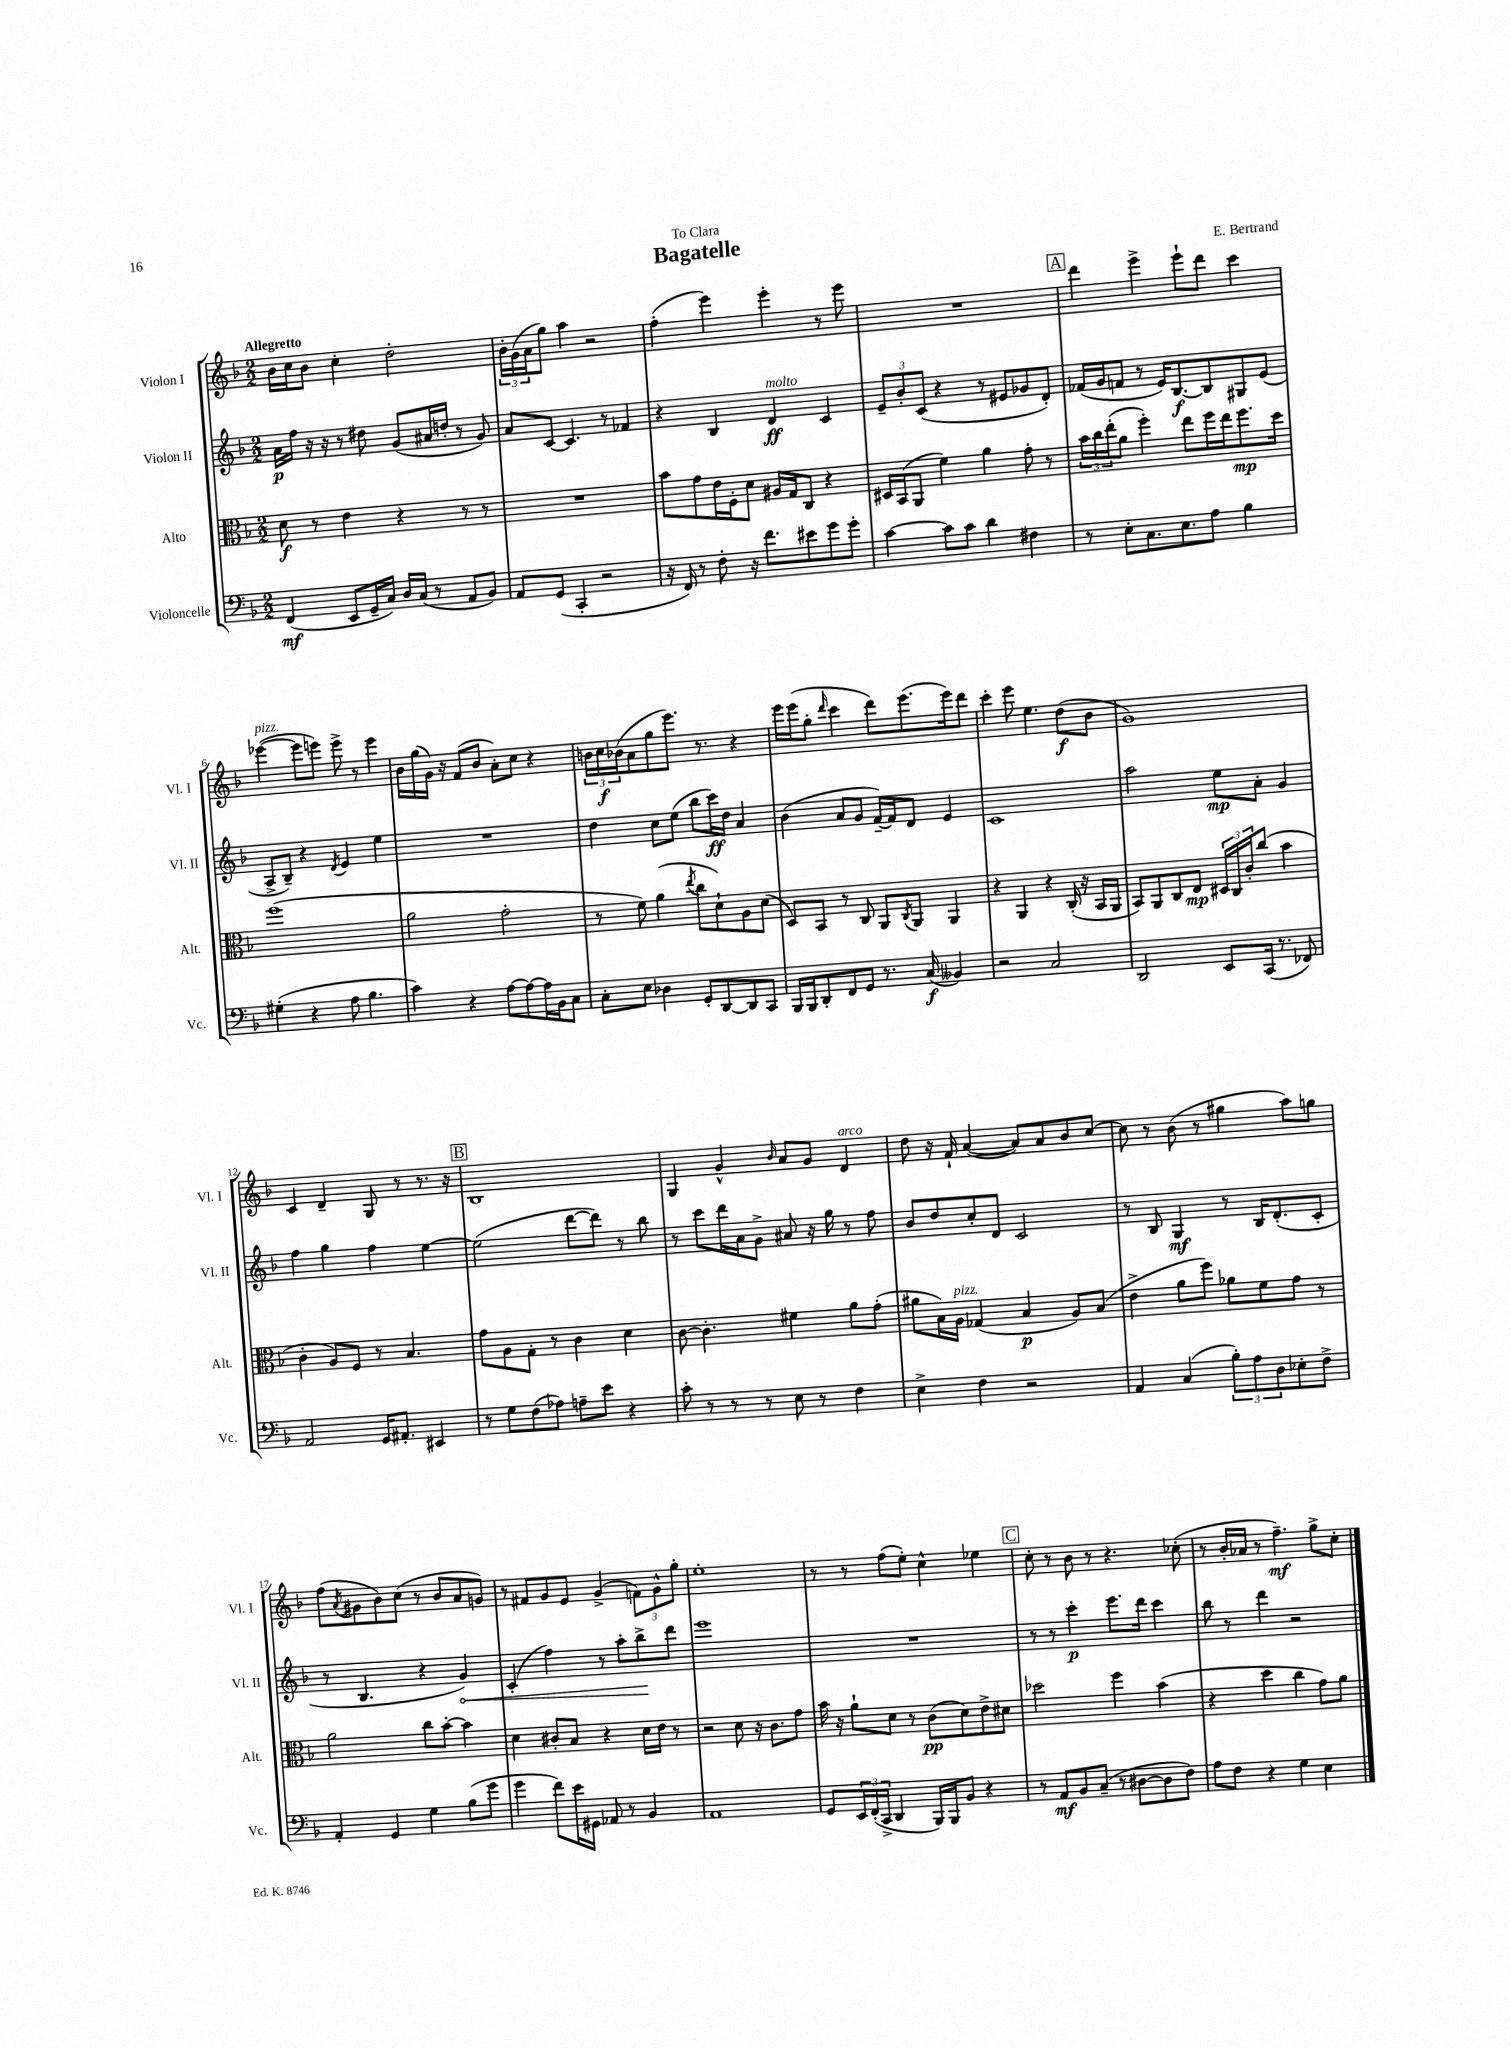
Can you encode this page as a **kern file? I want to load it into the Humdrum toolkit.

**kern	**kern	**kern	**kern
*staff4	*staff3	*staff2	*staff1
*clefF4	*clefC3	*clefG2	*clefG2
*k[b-]	*k[b-]	*k[b-]	*k[b-]
*M2/2	*M2/2	*M2/2	*M2/2
(4FF	8d	16a	16b-
.	.	16ff	16cc
.	8r	16r	8b-
.	.	16r	.
8EE	4e	8r	4cc'
16GG~	.	8dd#	.
16C)	.	.	.
16D	4r	(8g	2dd'
(16C	.	.	.
8r	.	16a#	.
.	.	16dd'	.
8AA	8r	8r	.
8BB-)	8r	8g)	.
=	=	=	=
8AA	1r	8a	24b-'
.	.	.	(24g
.	.	.	24a
(8GG	.	[8c	8gg)
4CC'	.	4.c]	4aa
2r	.	.	2r
.	.	8r	.
.	.	4f-	.
=	=	=	=
16r	8b-	4r	(4ff'
16FF)	.	.	.
8r	8g	.	.
8F'	16e	4B-	4eee)
.	16F'	.	.
16r	8d	.	.
8.f	.	.	.
.	16A#	4d	4eee'
.	16G	.	.
8e#	8C	.	.
8g	4r	4c	8r
8g'	.	.	8eee
=	=	=	=
[4c	16D#	12e~	1r
.	(16BB-	.	.
.	.	12b-'	.
.	8AA	.	.
.	.	(12c	.
8c]	4f)	4r	.
8c	.	.	.
4d	4a	8r	.
.	.	8e#	.
4F#	8g'	8g-	.
.	8r	8d')	.
=	=	=	=
8r	24b-	(16f-	4ddd
.	24cc	.	.
.	.	16g	.
.	(24ee'	.	.
8E'	8a	8f	.
8.C	4ff')	8r	4eee^
.	.	16e)	.
8.E	.	[8.B-	.
.	8ee	.	8eee`
8A	16ff	8B-]	8ddd
.	16ee	.	.
4B-	8.ff	8G#	4ccc
.	.	(8e	.
.	16dd	.	.
=	=	=	=
(4G#'	(1ff	8A^	([4eee-
.	.	8B-~)	.
4r	.	4r	8eee-]
.	.	.	8eee)
.	.	8qd	.
8A	.	4e	8eee^
4.B-	.	.	8r
.	.	4ee	4eee
=	=	=	=
4c)	2a	1r	16b-
.	.	.	(16gg
.	.	.	16g)
.	.	.	16r
4r	.	.	(8f
.	.	.	8b-
[8A	2g'	.	8a')
8A_	.	.	8cc
16A]	.	.	4r
16BB-	.	.	.
8C	.	.	.
=	=	=	=
8C'	8r	4dd	24b
.	.	.	24cc
.	.	.	(24b-
8E	8f)	.	8a
4D-	(4a	8cc	8gg
.	.	(8ee	8.eee)
.	8qee	.	.
8GG'	8cc	8bb-	.
.	.	.	8.r
[8DD	8d`)	16ccc)	.
.	.	16dd	.
8DD]	8A	4a	4r
8CC	(8d	.	.
=	=	=	=
16BBB-	8D)	(4b-	16eee
16BBB-	.	.	(16eee
8DD'	8BB-	.	8gg'
.	.	.	16qqddd
8FF	8r	8a	4ccc
8GG	8C	8g	.
8.r	8AA	[16f~)	8ddd)
.	.	16f]	.
.	8qC	.	.
.	8AA	8d	(8.eee
(16C	.	.	.
4BB--)	4AA	4e	.
.	.	.	16eee)
.	.	.	8ddd
=	=	=	=
2r	4r	1c	4ccc'
.	4AA	.	8eee
.	.	.	4.ee
2C	4r	.	.
.	(16C'	.	(8dd
.	16r	.	.
.	16BB-	.	8b-
.	16AA	.	.
=	=	=	=
2DD	8BB-)	2aa	1g)
.	8AA	.	.
.	8C	.	.
.	8E	.	.
8EE	24D#	8ee	.
.	24C	.	.
.	24c'	.	.
(16CC	(8cc	8a'	.
8.r	.	.	.
.	4b-	4g	.
8FF-)	.	.	.
=	=	=	=
2AA	4c'	4ff	4c
.	8A)	4gg	4d~
.	8F	.	.
16GG	8r	4ff	8G
8.AA#'	.	.	.
.	4.B-	.	8r
4EE#	.	[4ee	8.r
.	.	.	16r
=	=	=	=
8r	8g	(2ee]	1B-
8G	8A	.	.
(8F	8G'	.	.
8A-)	8r	.	.
8A~	4c	[8ddd	.
8e	.	8ddd])	.
4r	4d	8r	.
.	.	8bb-	.
=	=	=	=
8c'	[8c	8r	4G
8r	4.c']	8ccc	.
8r	.	16ddd	4g^^
.	.	16a	.
8r	.	8g^	.
.	.	.	16qqb-
8E	4f#	8a#	8a
8r	.	16r	8g
.	.	16gg	.
4F	8a	8r	4d
.	(8g'	8ff	.
=	=	=	=
4E^	8a#	8b-	8dd
.	16B-)	8dd	16r
.	16A	.	16f`
4F	(4G-	8cc'	([4a
.	.	8d	.
2r	4B-	2c	8a])
.	.	.	8a
.	8A)	.	8b-
.	(8B-	.	[8cc
=	=	=	=
4AA	4e^	8r	8cc]
.	.	8B-	8r
(4C	8a	4G	(8b-
.	8ff)	.	8r
12B-')	8a-	8r	4gg#
12A	.	.	.
.	8f	16B-	.
12D	.	.	.
.	.	(8.d'	.
8E-'	8g	.	8aa)
8F^	8r	8c'	8gg
=	=	=	=
4AA'	2a	8r	(8ff
.	.	.	8qa
.	.	4.B-	8g#
4GG	.	.	8b-)
.	.	.	(8cc
4G	8cc	4r	8r
.	[8b-'	.	8b-
(8B-	4b-]	4g)	8a
8g	.	.	8g)
=	=	=	=
4g	4d	(4c'	8r
.	.	.	8f#
8f)	8c#'	4ff)	8g
16e	8B-	.	8e
16GG#	.	.	.
8AA-	4r	8r	(4g^
8r	.	8aa'	.
4BB-	16d	8bb-^	12f)
.	16e	.	.
.	.	.	12g^^
.	8r	8ddd	.
.	.	.	12gg'
=	=	=	=
1AA	2r	1eee	1ee'
.	8d	.	.
.	16r	.	.
.	8.c	.	.
.	8g	.	.
=	=	=	=
8GG	16b-	1r	8r
.	16r	.	.
24EE	8a`	.	8r
(24FF'	.	.	.
24CC^	.	.	.
4DD	8d	.	(8ff
.	8r	.	8ee')
16BBB-)	(8c	.	4cc^^
16BBB-	.	.	.
8BB-	8d)	.	.
4r	8e^	.	4ee-
.	8d#	.	.
=	=	=	=
8r	2dd-	8r	8cc'
8AA	.	8r	8r
8BB-	.	4ccc'	8b-
(8C~	.	.	8r
8r	4ff	8.eee	4.r
[8D#	.	.	.
.	.	16ddd	.
8D#]	(4b-	4ccc	.
8F)	.	.	(8cc-'
=	=	=	=
8A	4r	8bb-	8r
8F	.	8r	16b-'
.	.	.	16a-
4r	4dd	4ddd	8r
.	.	.	4.ff~)
4G	4cc	2r	.
4E	8g)	.	8gg^
.	8a	.	8cc'
==	==	==	==
*-	*-	*-	*-
